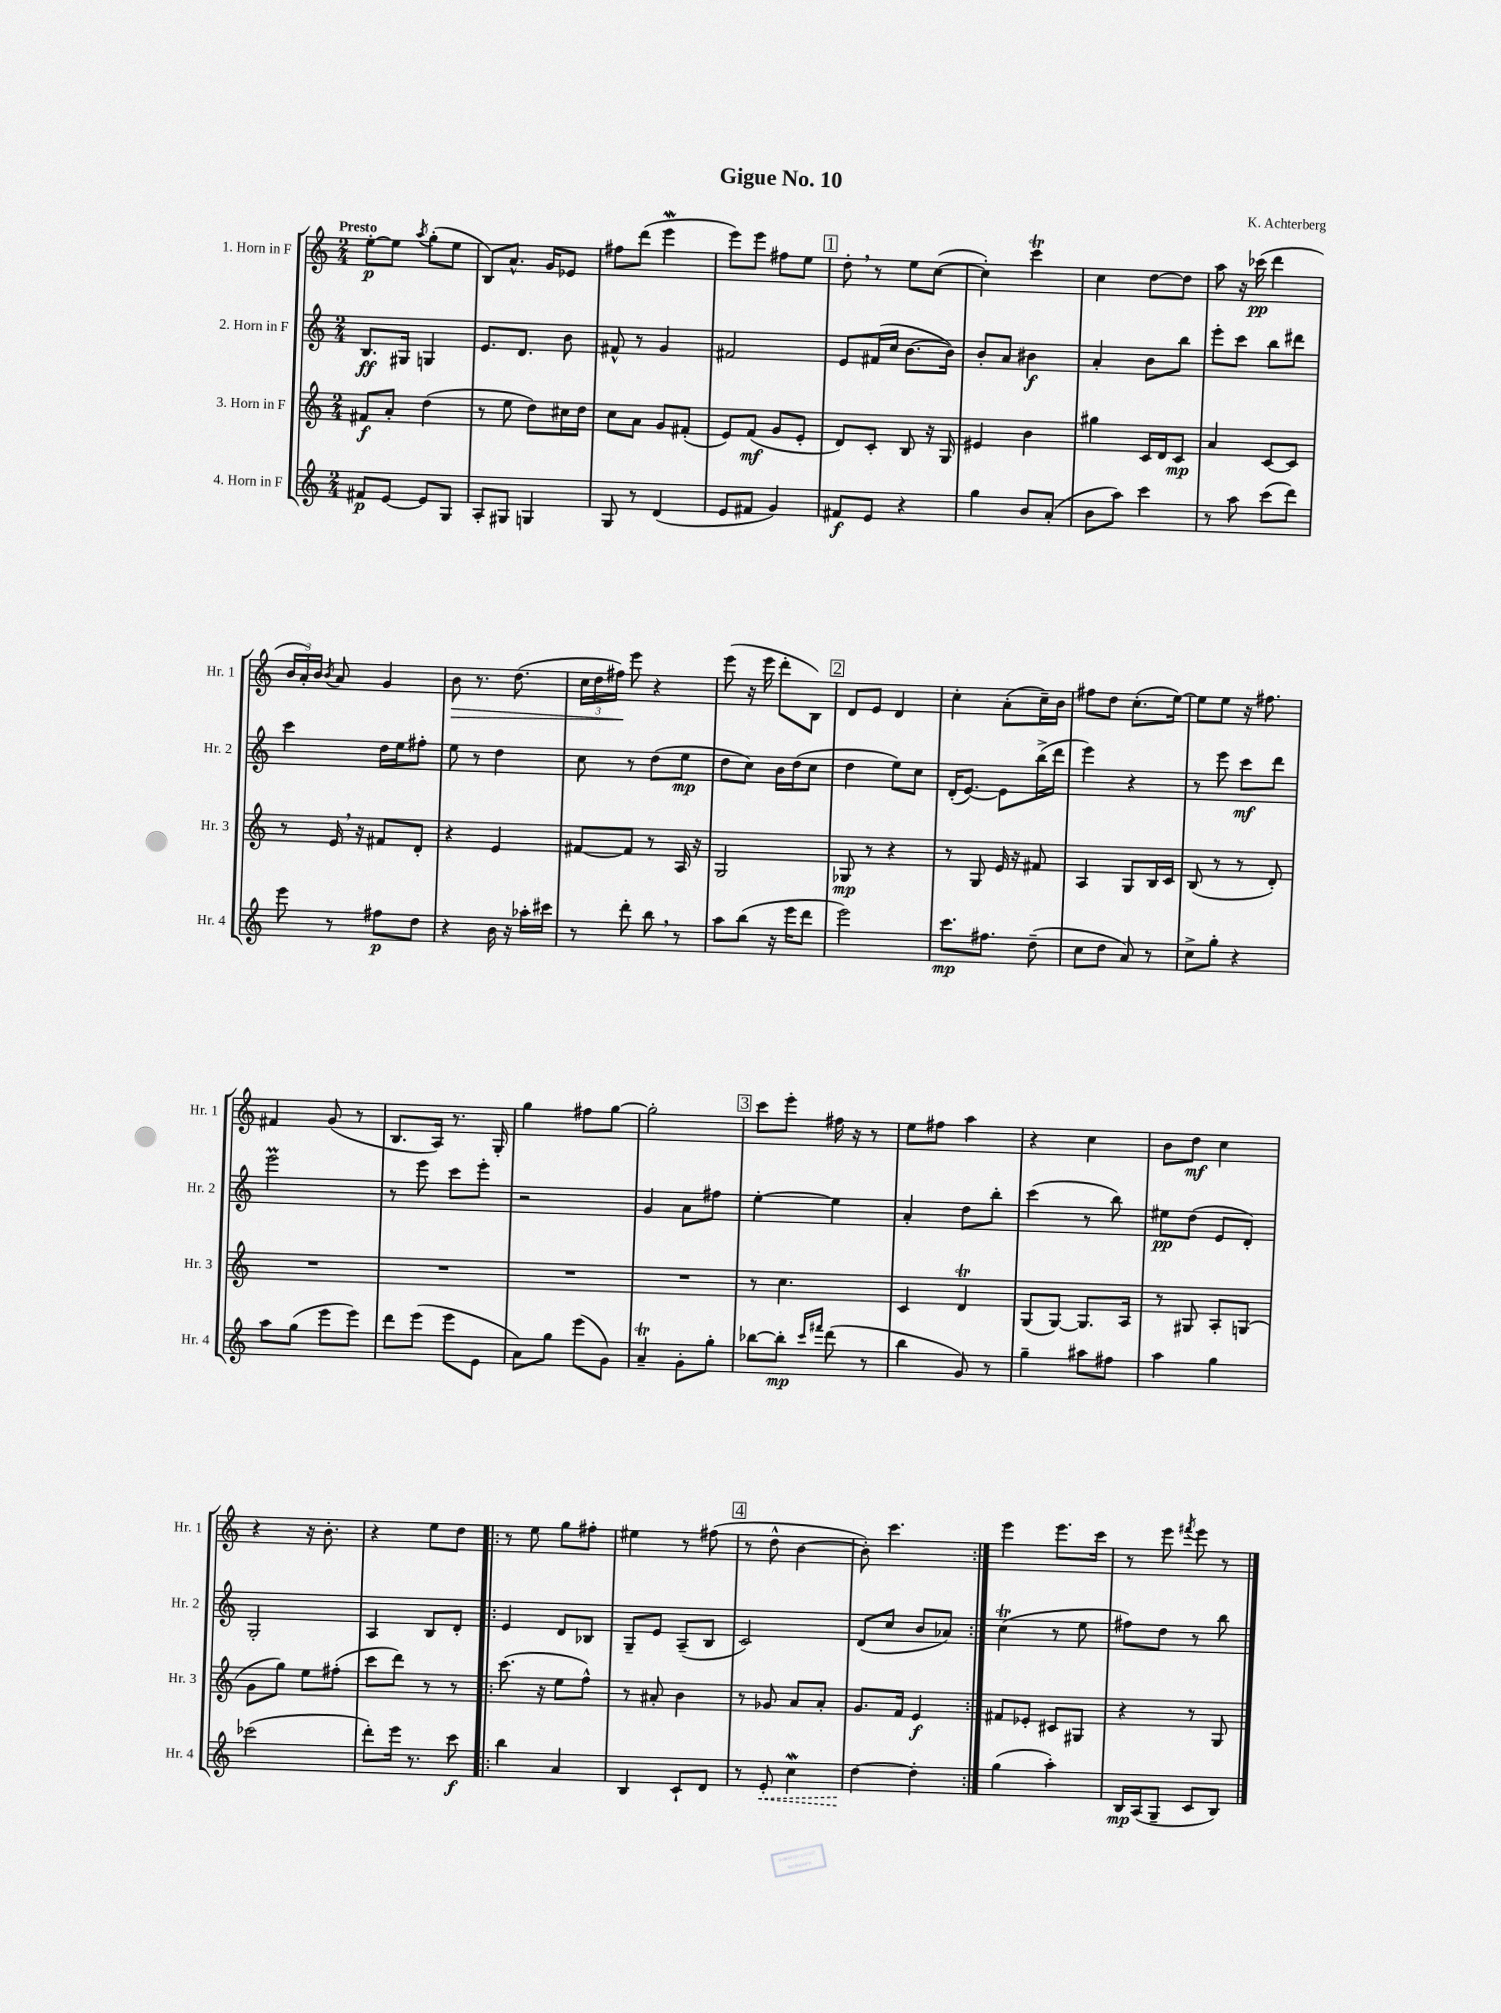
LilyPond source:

\header { title = "Gigue No. 10" composer = "K. Achterberg" }
<<
\new StaffGroup <<
\new Staff = "s0" \with { instrumentName = "1. Horn in F" shortInstrumentName = "Hr. 1" } {
    \clef treble \key c \major \numericTimeSignature \time 2/4 \tempo "Presto"
    \autoBeamOff e''8[~-.\p e''8] \acciaccatura { a''8 } g''8[-.( e''8] |
    b8[) a'8.]-^ g'16[ ees'8] |
    fis''8[ d'''8]( e'''4\mordent |
    e'''8[) e'''8] fis''8[ e''8] |
    \mark \markup { \box "1" } d''8-. \breathe r8 e''8[ c''8]~( |
    c''4-.) c'''4\trill |
    c''4 d''8[~ d''8] |
    a''8 r16 ces'''16\pp( d'''4 |
    \tuplet 3/2 { b'16[ a'16-.) b'16] } \acciaccatura { b'8 } a'8 g'4 |
    b'8\> r8. d''8.( |
    \tuplet 3/2 { c''16[ d''16 fis''16]\!) } e'''8 r4 |
    e'''8( r16 e'''16 d'''8[-. b8]) |
    \mark \markup { \box "2" } d'8[ e'8] d'4 |
    c''4-. a'8[-.( c''16--) b'16] |
    fis''8[ d''8] c''8.[-.( e''16]~) |
    e''8[ e''8] r16 fis''8. |
    fis'4 g'8( r8 |
    b8.[ a16]) r8. g16-. |
    g''4 fis''8[ g''8]~ |
    g''2-. |
    \mark \markup { \box "3" } c'''8[ e'''8]-. fis''16 r16 r8 |
    e''8[ fis''8] a''4 |
    r4 c''4 |
    b'8[ d''8]\mf c''4 |
    r4 r16 b'8.-. |
    r4 e''8[ d''8] |
    \repeat volta 2 { r8 e''8 g''8[ fis''8]-. |
    eis''4 r8 fis''8( |
    \mark \markup { \box "4" } r8 d''8-^ b'4~ |
    b'8-.) c'''4. | }
    e'''4 e'''8.[ c'''16] |
    r8 e'''8 \acciaccatura { fis'''8 } e'''8 r8 \bar "|." |
}
\new Staff = "s1" \with { instrumentName = "2. Horn in F" shortInstrumentName = "Hr. 2" } {
    \clef treble \key c \major \numericTimeSignature \time 2/4
    \autoBeamOff b8.[\ff gis16] g4 |
    e'8.[ d'8.] b'8 |
    fis'8-^ r8 g'4 |
    fis'2 |
    \mark \markup { \box "1" } e'8[ fis'16( c''16] b'8.[~ b'16]) |
    b'8[-. a'8] bis'4\f |
    a'4-. b'8[ b''8] |
    e'''8[-. c'''8] b''8[ dis'''8] |
    c'''4 d''16[ e''16 fis''8]-. |
    e''8 r8 d''4 |
    c''8 r8 d''8[( e''8]\mp |
    d''8[ c''8]) b'16[ d''16( c''8] |
    \mark \markup { \box "2" } d''4 e''8[) c''8] |
    d'16[-.( e'8.]~) e'8[ b''16->( d'''16] |
    e'''4) r4 |
    r8 e'''8 c'''8[\mf d'''8] |
    e'''2\prall |
    r8 e'''8 c'''8[ e'''8]-. |
    r2 |
    g'4 a'8[ fis''8] |
    \mark \markup { \box "3" } e''4~-. e''4 |
    a'4-. d''8[ b''8]-. |
    c'''4( r8 b''8) |
    eis''8[\pp d''8]( e'8[ d'8]-.) |
    g2-. |
    a4 b8[ d'8]-. |
    \repeat volta 2 { e'4 d'8[ bes8] |
    g8[-- e'8] a8[--( b8] |
    \mark \markup { \box "4" } c'2) |
    d'8[( c''8] b'8[ aes'8]) | }
    c''4\trill( r8 e''8 |
    fis''8[) d''8] r8 b''8 \bar "|." |
}
\new Staff = "s2" \with { instrumentName = "3. Horn in F" shortInstrumentName = "Hr. 3" } {
    \clef treble \key c \major \numericTimeSignature \time 2/4
    \autoBeamOff fis'8[\f a'8]-. d''4( |
    r8 e''8 d''8[) cis''16 d''16] |
    c''8[ a'8] g'8[ fis'8]-.( |
    e'8[) f'8]\mf( g'8[ e'8]-. |
    \mark \markup { \box "1" } d'8[) c'8]-. b8 r16 g16 |
    eis'4 b'4 |
    gis''4 c'16[ d'16 c'8]\mp |
    a'4 c'8[~ c'8] |
    r8 e'16 \breathe r16 fis'8[ d'8]-. |
    r4 e'4 |
    fis'8[~ fis'8] r8 a16 r16 |
    g2 |
    \mark \markup { \box "2" } ges8\mp r8 r4 |
    r8 g8 e'16 r16 fis'8 |
    a4 g8[ b16 c'16] |
    b8( r8 r8 d'8-.) |
    R2 |
    R2 |
    R2 |
    R2 |
    \mark \markup { \box "3" } r8 c''4. |
    c'4 d'4\trill |
    g8[( g8]~) g8.[ a16] |
    r8 gis8 a8[-. g8]( |
    g'8[ g''8]) e''8[ fis''8]-.( |
    c'''8[ d'''8]) r8 r8 |
    \repeat volta 2 { c'''8.( r16 e''8[ f''8]-^) |
    r8 ais'8-. b'4 |
    \mark \markup { \box "4" } r8 ges'8 a'8[ a'8]-. |
    g'8.[ f'16] e'4\f | }
    fis'8[ ees'8]-. cis'8[ gis8] |
    r4 r8 g8 \bar "|." |
}
\new Staff = "s3" \with { instrumentName = "4. Horn in F" shortInstrumentName = "Hr. 4" } {
    \clef treble \key c \major \numericTimeSignature \time 2/4
    \autoBeamOff fis'8[\p e'8]~ e'8[ g8] |
    a8[-. gis8] g4 |
    g8 r8 d'4( |
    e'8[ fis'8] g'4) |
    \mark \markup { \box "1" } fis'8[\f e'8] r4 |
    g''4 b'8[ a'8]-.( |
    b'8[ a''8]) c'''4 |
    r8 a''8 c'''8[( d'''8]) |
    e'''8 r8 fis''8[\p d''8] |
    r4 b'16 r16 aes''16[-. cis'''16] |
    r8 d'''8-. b''8 \breathe r8 |
    a''8[ b''8]( r16 e'''16[ d'''8] |
    \mark \markup { \box "2" } e'''2) |
    c'''8.[\mp fis''8.] d''8--( |
    c''8[ d''8] a'8) r8 |
    c''8[-> g''8]-. r4 |
    a''8[ g''8]( e'''8[ e'''8]) |
    d'''8[ e'''8]( e'''8[ e'8] |
    a'8[) g''8] e'''8[( g'8]) |
    a'4--\trill g'8[-. g''8]-. |
    \mark \markup { \box "3" } bes''8[~ bes''8]-.\mp \grace { c'''16[ fis'''16] } d'''8( r8 |
    b''4 g'8) r8 |
    g''4-- ais''8[ fis''8] |
    a''4 g''4 |
    ces'''2( |
    d'''8[-.) e'''16] r8. c'''8\f |
    \repeat volta 2 { b''4 a'4 |
    b4 c'8[-! d'8] |
    \mark \markup { \box "4" } r8 \once \override Hairpin.style = #'dashed-line e'8-.\< c''4\mordent |
    d''4~\! d''4-. | }
    g''4( a''4-.) |
    b16[\mp a16( g8]-- c'8[ b8]) \bar "|." |
}
>>
>>
\layout { \context { \Score \remove "Bar_number_engraver" } }
